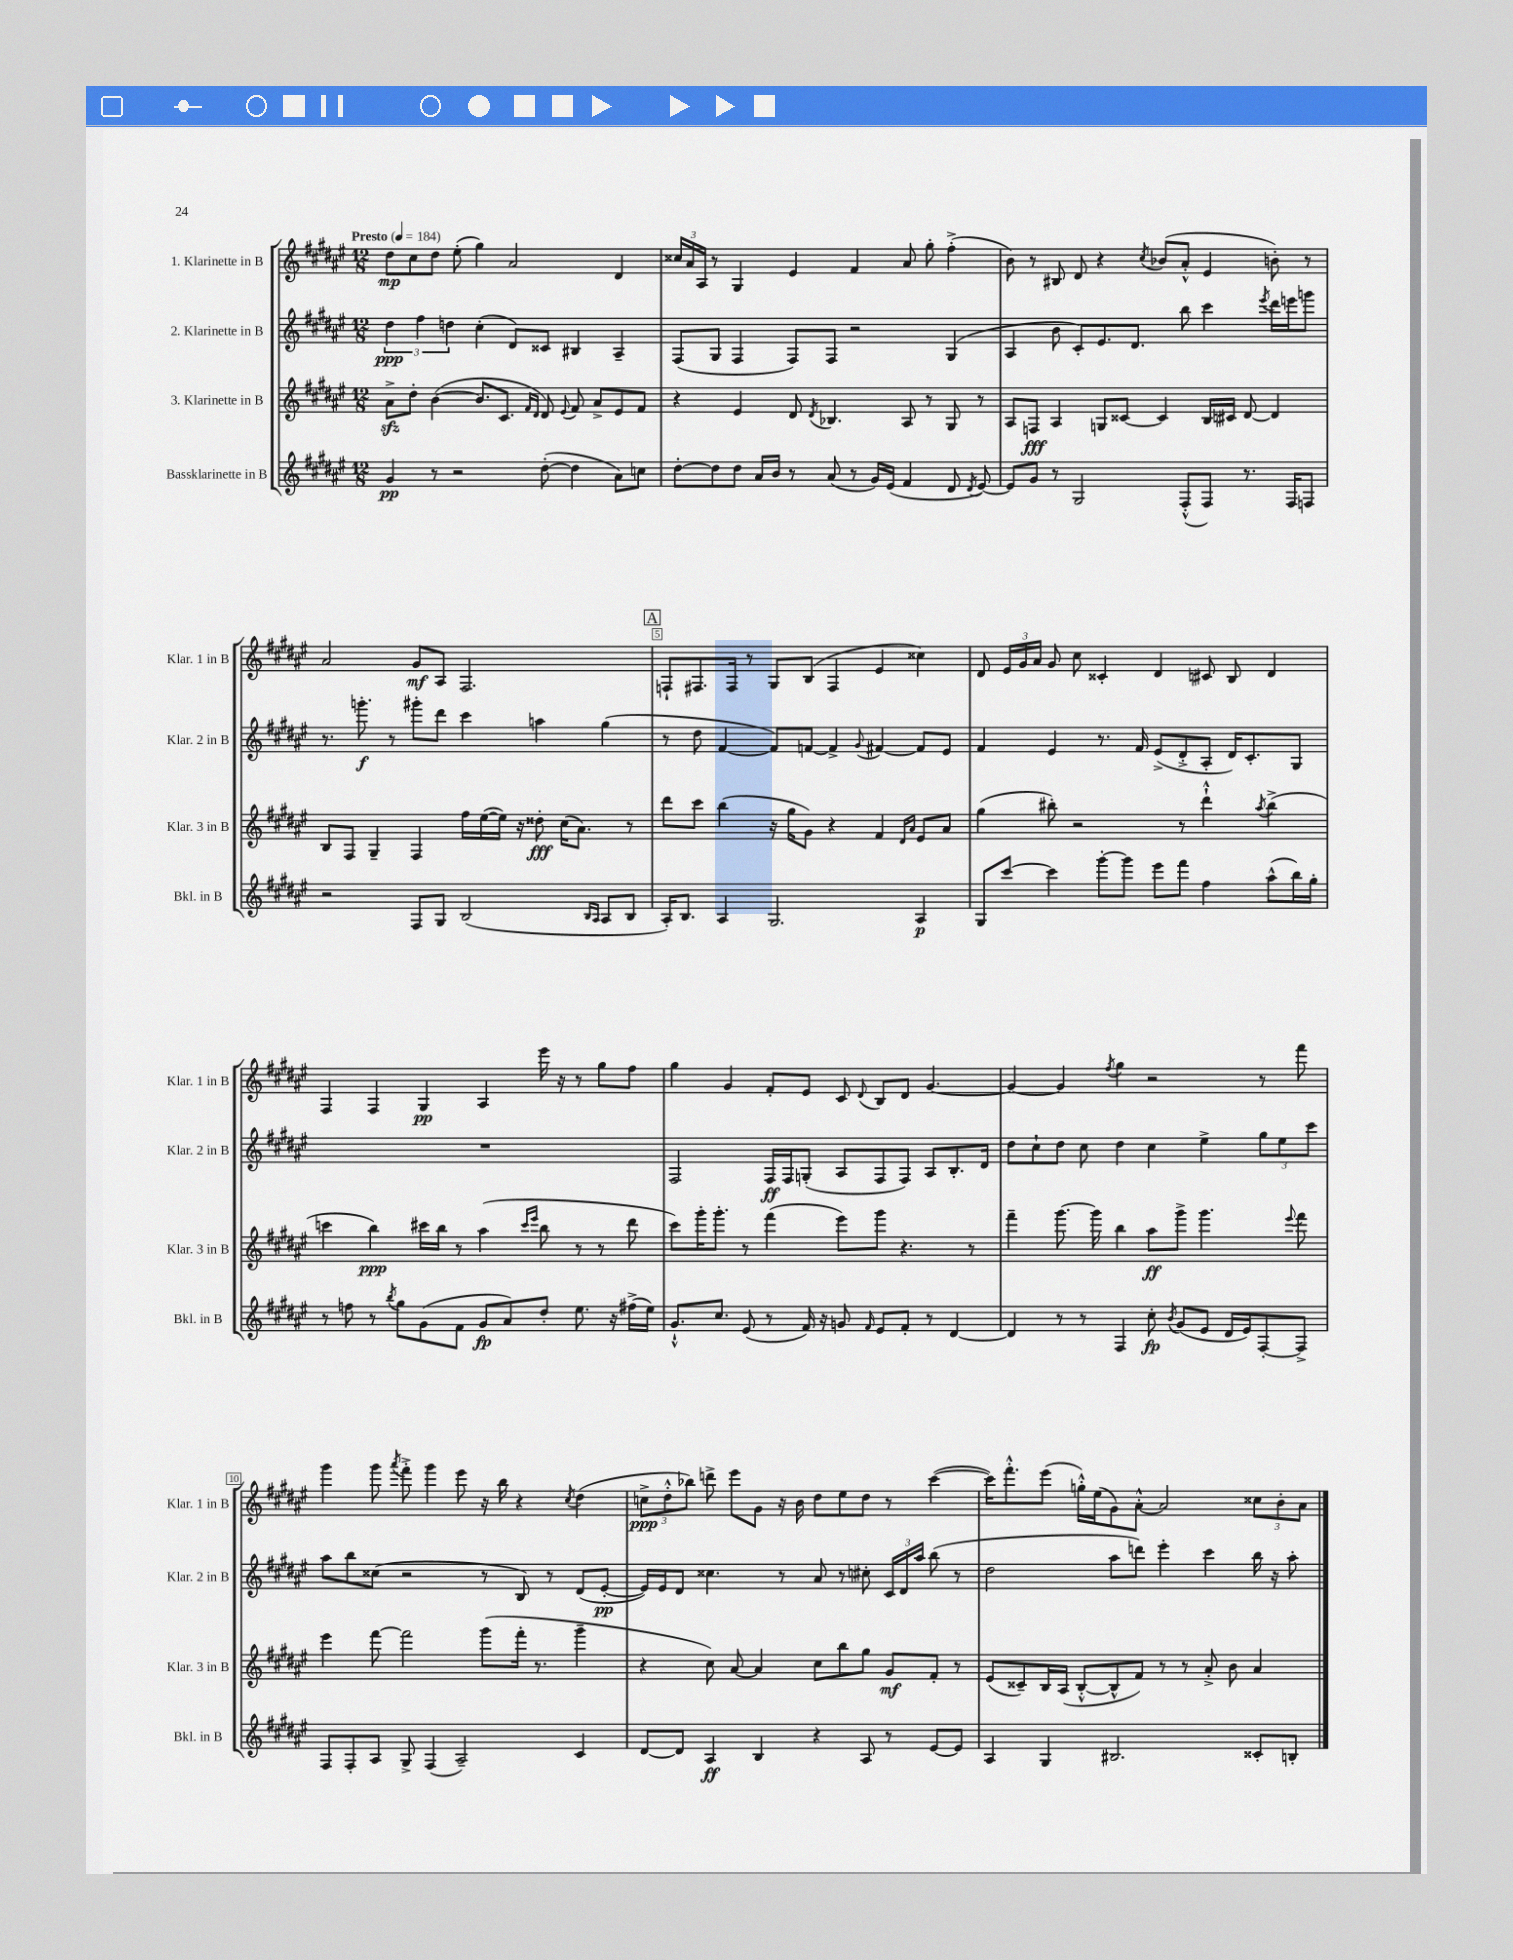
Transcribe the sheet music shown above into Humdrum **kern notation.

**kern	**dynam	**kern	**dynam	**kern	**dynam	**kern	**dynam
*part4	*part4	*part3	*part3	*part2	*part2	*part1	*part1
*staff4	*staff4	*staff3	*staff3	*staff2	*staff2	*staff1	*staff1
*I"Bassklarinette in B	*	*I"3. Klarinette in B	*	*I"2. Klarinette in B	*	*I"1. Klarinette in B	*
*I'Bkl. in B	*	*I'Klar. 3 in B	*	*I'Klar. 2 in B	*	*I'Klar. 1 in B	*
*clefG2	*	*clefG2	*	*clefG2	*	*clefG2	*
*k[f#c#g#d#a#e#]	*	*k[f#c#g#d#a#e#]	*	*k[f#c#g#d#a#e#]	*	*k[f#c#g#d#a#e#]	*
*M12/8	*	*M12/8	*	*M12/8	*	*M12/8	*
*MM184	*	*MM184	*	*MM184	*	*MM184	*
=1	=1	=1	=1	=1	=1	=1	=1
!	!	!	!	!	!	!LO:TX:a:B:t=Presto	!
4g#/	pp	8a#zz^\L	.	6dd#\	ppp	8dd#\L	mp
.	.	8dd#'\J	.	.	.	8cc#\	.
.	.	.	.	6ff#\	.	.	.
8r	.	([4b\	.	.	.	8dd#\J	.
.	.	.	.	6ddn\	.	.	.
2r	.	.	.	.	.	(8ee#'\	.
.	.	8.b/L]	.	(4cc#'\	.	4gg#\)	.
.	.	8.c#/J	.	.	.	.	.
.	.	.	.	8d#/L)	.	2a#/	.
.	.	16qqf#/LL	.	.	.	.	.
.	.	16qqd#/JJ	.	.	.	.	.
([8dd#'\	.	8d#/)	.	8c##X/J	.	.	.
.	.	8qqe#/	.	.	.	.	.
4dd#\]	.	8f#/	.	4B#X/	.	.	.
.	.	8a#^/L	.	.	.	.	.
8a#\L)	.	8e#/	.	4A#~/	.	4d#/	.
8ccn\J	.	8f#/J	.	.	.	.	.
=2	=2	=2	=2	=2	=2	=2	=2
[8dd#'\L	.	4r	.	(8F#/L	.	24cc##X/LL	.
.	.	.	.	.	.	24a#/	.
.	.	.	.	.	.	24A#/JJ	.
8dd#\]	.	.	.	8G#/J	.	8r	.
8dd#\J	.	4e#/	.	4F#/	.	4G#/	.
16a#/LL	.	.	.	.	.	.	.
16b/JJ	.	.	.	.	.	.	.
8r	.	8d#/	.	8F#/L)	.	4e#/	.
.	.	8qd#/	.	.	.	.	.
(8a#/	.	4.B-X/	.	8F#/J	.	.	.
8r	.	.	.	2r	.	4f#/	.
16g#/LL)	.	.	.	.	.	.	.
(16e#/JJ	.	.	.	.	.	.	.
4f#/	.	8A#/	.	.	.	8a#/	.
.	.	8r	.	.	.	8gg#'\	.
8d#/	.	8G#/	.	(4G#/	.	(4ff#'^\	.
8qd#/	.	.	.	.	.	.	.
[8e#/)	.	8r	.	.	.	.	.
=3	=3	=3	=3	=3	=3	=3	=3
8e#/L]	.	8A#/L	.	4A#/	.	8b\)	.
8g#/J	.	8Fn/J	fff	.	.	8r	.
8r	.	4A#/	.	8b\	.	8B#X/	.
2G#/	.	.	.	8c#'/L)	.	8d#/	.
.	.	8Gn/L	.	8.e#/	.	4r	.
.	.	[8c##X/J	.	.	.	.	.
.	.	.	.	8.d#/J	.	.	.
.	.	.	.	.	.	8qcc#/	.
.	.	4c##/]	.	.	.	(8b-X/L	.
(8F#'^^/L	.	.	.	8bb\	.	8a#'^^/J	.
8F#/J)	.	16B/LL	.	4ccc#\	.	4e#/	.
.	.	16c#X/JJ	.	.	.	.	.
8.r	.	[8d#/	.	.	.	.	.
.	.	.	.	8qeee#/	.	.	.
.	.	4d#/]	.	16ddd#\LL	.	8bn'\)	.
16F#/KL	.	.	.	16eeen\J	.	.	.
8Fn/J	.	.	.	8gggn\J	.	8r	.
!!LO:LB:g=z
=4	=4	=4	=4	=4	=4	=4	=4
2r	.	8B/L	.	8.r	.	2a#/	.
.	.	8F#/J	.	.	.	.	.
.	.	.	.	8.gggn'\	f	.	.
.	.	4G#~/	.	.	.	.	.
.	.	.	.	8r	.	.	.
8F#/L	.	4F#/	.	8ggg#X'\L	.	8g#/L	mf
8G#/J	.	.	.	8ddd#\J	.	8A#/J	.
(2B/	.	16ff#\LL	.	4ccc#\	.	2.F#/	.
.	.	([16ee#\	.	.	.	.	.
.	.	16ee#\JJ])	.	.	.	.	.
.	.	16r	.	.	.	.	.
.	.	8dd##X'\	fff	4aan\	.	.	.
.	.	(16cc#\KL	.	.	.	.	.
.	.	8.a#\J)	.	.	.	.	.
16qqB/LL	.	.	.	.	.	.	.
16qqA#/JJ	.	.	.	.	.	.	.
8A#/L	.	.	.	(4gg#\	.	.	.
8B/J	.	8r	.	.	.	.	.
!!LO:REH:place=s1:t=A
=5	=5	=5	=5	=5	=5	=5	=5
16A#'/KL)	.	8ddd#\L	.	8r	.	8Fn`/L	.
8.B/J	.	.	.	.	.	.	.
.	.	8ccc#\J	.	8dd#\	.	8.F#X/	.
4A#/	.	(4bb\	.	[4f#/	.	.	.
.	.	.	.	.	.	16F#/Jk	.
.	.	.	.	.	.	8r	.
2.G#/	.	16r	.	8f#/L])	.	8G#/L	.
.	.	16gg#\KL	.	.	.	.	.
.	.	8g#\J)	.	[8fn/J	.	(8B/J	.
.	.	4r	.	4f^/]	.	4F#/	.
.	.	.	.	8qqg#/	.	.	.
.	.	4f#/	.	[4f#X/	.	4e#/	.
.	.	16qqd#/LL	.	.	.	.	.
.	.	16qqa#/JJ	.	.	.	.	.
4A#/	p	8e#/L	.	8f#/L]	.	4cc##X\)	.
.	.	8a#/J	.	8e#/J	.	.	.
=6	=6	=6	=6	=6	=6	=6	=6
8G#/L	.	(4gg#\	.	4f#/	.	8d#/	.
[8ccc#/J	.	.	.	.	.	24e#/LL	.
.	.	.	.	.	.	24g#/	.
.	.	.	.	.	.	24a#/JJ	.
4ccc#\]	.	8bb#X'\)	.	4e#/	.	8g#/	.
.	.	2r	.	.	.	8cc#\	.
[8ggg#'\L	.	.	.	8.r	.	4c##X'/	.
8ggg#\J]	.	.	.	.	.	.	.
.	.	.	.	16f#/	.	.	.
8eee#\L	.	.	.	(8e#^/L	.	4d#/	.
8fff#\J	.	8r	.	8d#'^/	.	.	.
4ff#\	.	4ddd#`^^\	.	8A#'/J	.	8c#X/	.
.	.	.	.	16d#/KL)	.	8B/	.
.	.	.	.	8.c#'/	.	.	.
.	.	8qaa#/	.	.	.	.	.
(8aa#^^\L	.	(4bb#^\	.	.	.	4d#/	.
16bb\L)	.	.	.	8G#/J	.	.	.
16gg#'\JJ	.	.	.	.	.	.	.
!!LO:LB:g=z
=7	=7	=7	=7	=7	=7	=7	=7
8r	.	4cccn\	.	1.r	.	4F#/	.
8ffn\	.	.	.	.	.	.	.
8r	.	4bb\)	ppp	.	.	4F#/	.
8qbb/	.	.	.	.	.	.	.
8gg#\L	.	.	.	.	.	.	.
(8g#\	.	16ccc#X\LL	.	.	.	4G#/	pp
.	.	16bb\JJ	.	.	.	.	.
8f#\J	.	8r	.	.	.	.	.
8g#/L	fp	(4aa#\	.	.	.	4A#/	.
8a#/)	.	.	.	.	.	.	.
.	.	16qqccc#/LL	.	.	.	.	.
.	.	16qqeee#/JJ	.	.	.	.	.
8dd#'/J	.	8bb\	.	.	.	16eee#\	.
.	.	.	.	.	.	16r	.
8.ee#\	.	8r	.	.	.	8r	.
.	.	8r	.	.	.	8gg#\L	.
16r	.	.	.	.	.	.	.
(16ff#X^\LL	.	8ddd#\	.	.	.	8ff#\J	.
16ee#\JJ)	.	.	.	.	.	.	.
=8	=8	=8	=8	=8	=8	=8	=8
8.g#`^^/L	.	8ccc#\L)	.	2F#/	.	4gg#\	.
.	.	16ggg#'\K	.	.	.	.	.
8.cc#/J	.	8.ggg#'\J	.	.	.	.	.
.	.	.	.	.	.	4g#/	.
(8e#/	.	8r	.	.	.	.	.
8r	.	(4fff#\	.	16F#/LL	ff	8f#'/L	.
.	.	.	.	16F#/J	.	.	.
16f#/)	.	.	.	(8Gn'/J	.	8e#/J	.
16r	.	.	.	.	.	.	.
8gn/	.	8eee#\L)	.	8A#/L	.	8c#/	.
16qqf#/	.	.	.	.	.	8qqd#/	.
8e#/L	.	8ggg#\J	.	8F#/	.	8B/L	.
8f#'/J	.	4.r	.	8F#/J)	.	8d#/J	.
8r	.	.	.	8A#/L	.	[4.g#/	.
[4d#/	.	.	.	8.B'/	.	.	.
.	.	8r	.	.	.	.	.
.	.	.	.	16d#/Jk	.	.	.
=9	=9	=9	=9	=9	=9	=9	=9
4d#/]	.	4fff#~\	.	8dd#\L	.	4g#/_	.
.	.	.	.	8cc#`\	.	.	.
8r	.	[8.ggg#\	.	8dd#\J	.	4g#/]	.
8r	.	.	.	8cc#\	.	.	.
.	.	16ggg#\]	.	.	.	.	.
.	.	.	.	.	.	8qff#/	.
4F#/	.	4bb\	.	4dd#\	.	4gg#\	.
8cc#'\	fp	8aa#\L	ff	4cc#\	.	2r	.
8qb/	.	.	.	.	.	.	.
(8g#/L	.	8ggg#^\J	.	.	.	.	.
8e#/J	.	4.ggg#\	.	4ee#^\	.	.	.
16d#/LL	.	.	.	.	.	.	.
16e#/J)	.	.	.	.	.	.	.
[8F#'/	.	.	.	12gg#\L	.	8r	.
.	.	.	.	12ee#\	.	.	.
.	.	8qqeee#/	.	.	.	.	.
8F#^/J]	.	8fff#\	.	.	.	8fff#\	.
.	.	.	.	12ccc#\J	.	.	.
!!LO:LB:g=z
=10	=10	=10	=10	=10	=10	=10	=10
8F#/L	.	4eee#\	.	8aa#\L	.	4ggg#\	.
8F#'/	.	.	.	8bb\	.	.	.
8A#/J	.	[8fff#\	.	(8cc##X\J	.	8ggg#\	.
.	.	.	.	.	.	8qaaa#/	.
8G#^/	.	2fff#\]	.	2r	.	8fff#'^\	.
(4F#/	.	.	.	.	.	4ggg#\	.
2A#~/)	.	.	.	.	.	8eee#\	.
.	.	(8ggg#\L	.	8r	.	16r	.
.	.	.	.	.	.	16bb\	.
.	.	16fff#'\Jk	.	8B/)	.	4r	.
.	.	8.r	.	.	.	.	.
.	.	.	.	8r	.	.	.
.	.	.	.	.	.	8qcc#/	.
4c#/	.	4ggg#~\	.	(8d#/L	.	(4dd#\	.
.	.	.	.	[8e#'/J	pp	.	.
=11	=11	=11	=11	=11	=11	=11	=11
[8d#/L	.	4r	.	16e#/LL])	.	12ccn^\L	ppp
.	.	.	.	16e#/J	.	.	.
.	.	.	.	.	.	12dd#'^^\	.
8d#/J]	.	.	.	8d#/J	.	.	.
.	.	.	.	.	.	12bb-X\J)	.
4A#/	ff	8cc#\)	.	4.cc##X\	.	8dddn^\	.
.	.	[8a#/	.	.	.	8eee#\L	.
4B/	.	4a#/]	.	.	.	8g#\J	.
.	.	.	.	8r	.	16r	.
.	.	.	.	.	.	16b\	.
4r	.	8cc#\L	.	8a#/	.	8dd#\L	.
.	.	8bb\	.	8r	.	8ee#\	.
8A#/	.	8gg#\J	.	8cc#X'\	.	8dd#\J	.
8r	.	8g#/L	mf	24c#/LL	.	8r	.
.	.	.	.	24d#/	.	.	.
.	.	.	.	24aa#/JJ	.	.	.
[8e#/L	.	8f#'/J	.	(8bb\	.	([4ccc#\	.
8e#/J]	.	8r	.	8r	.	.	.
=12	=12	=12	=12	=12	=12	=12	=12
4A#/	.	(8e#/L	.	2dd#\	.	16ccc#\KL])	.
.	.	.	.	.	.	8.fff#'^^\	.
.	.	8c##X~/)	.	.	.	.	.
4G#/	.	16B/L	.	.	.	(8eee#\J	.
.	.	(16A#/JJ	.	.	.	.	.
.	.	[8B'^^/L	.	.	.	16ggn'^^\LL)	.
.	.	.	.	.	.	(16ee#\J	.
2.B#X/	.	8B^^/]	.	8aa#\L	.	8g#\)	.
.	.	8f#/J)	.	8dddn\J)	.	[8a#'^^\J	.
.	.	8r	.	4eee#'\	.	2a#/]	.
.	.	8r	.	.	.	.	.
.	.	8a#'^/	.	4ccc#\	.	.	.
.	.	8b\	.	.	.	.	.
8c##X'/L	.	4a#/	.	16bb\	.	12cc##X\L	.
.	.	.	.	16r	.	.	.
.	.	.	.	.	.	12b'\	.
8Bn'/J	.	.	.	8aa#'\	.	.	.
.	.	.	.	.	.	12a#\J	.
==	==	==	==	==	==	==	==
*-	*-	*-	*-	*-	*-	*-	*-
